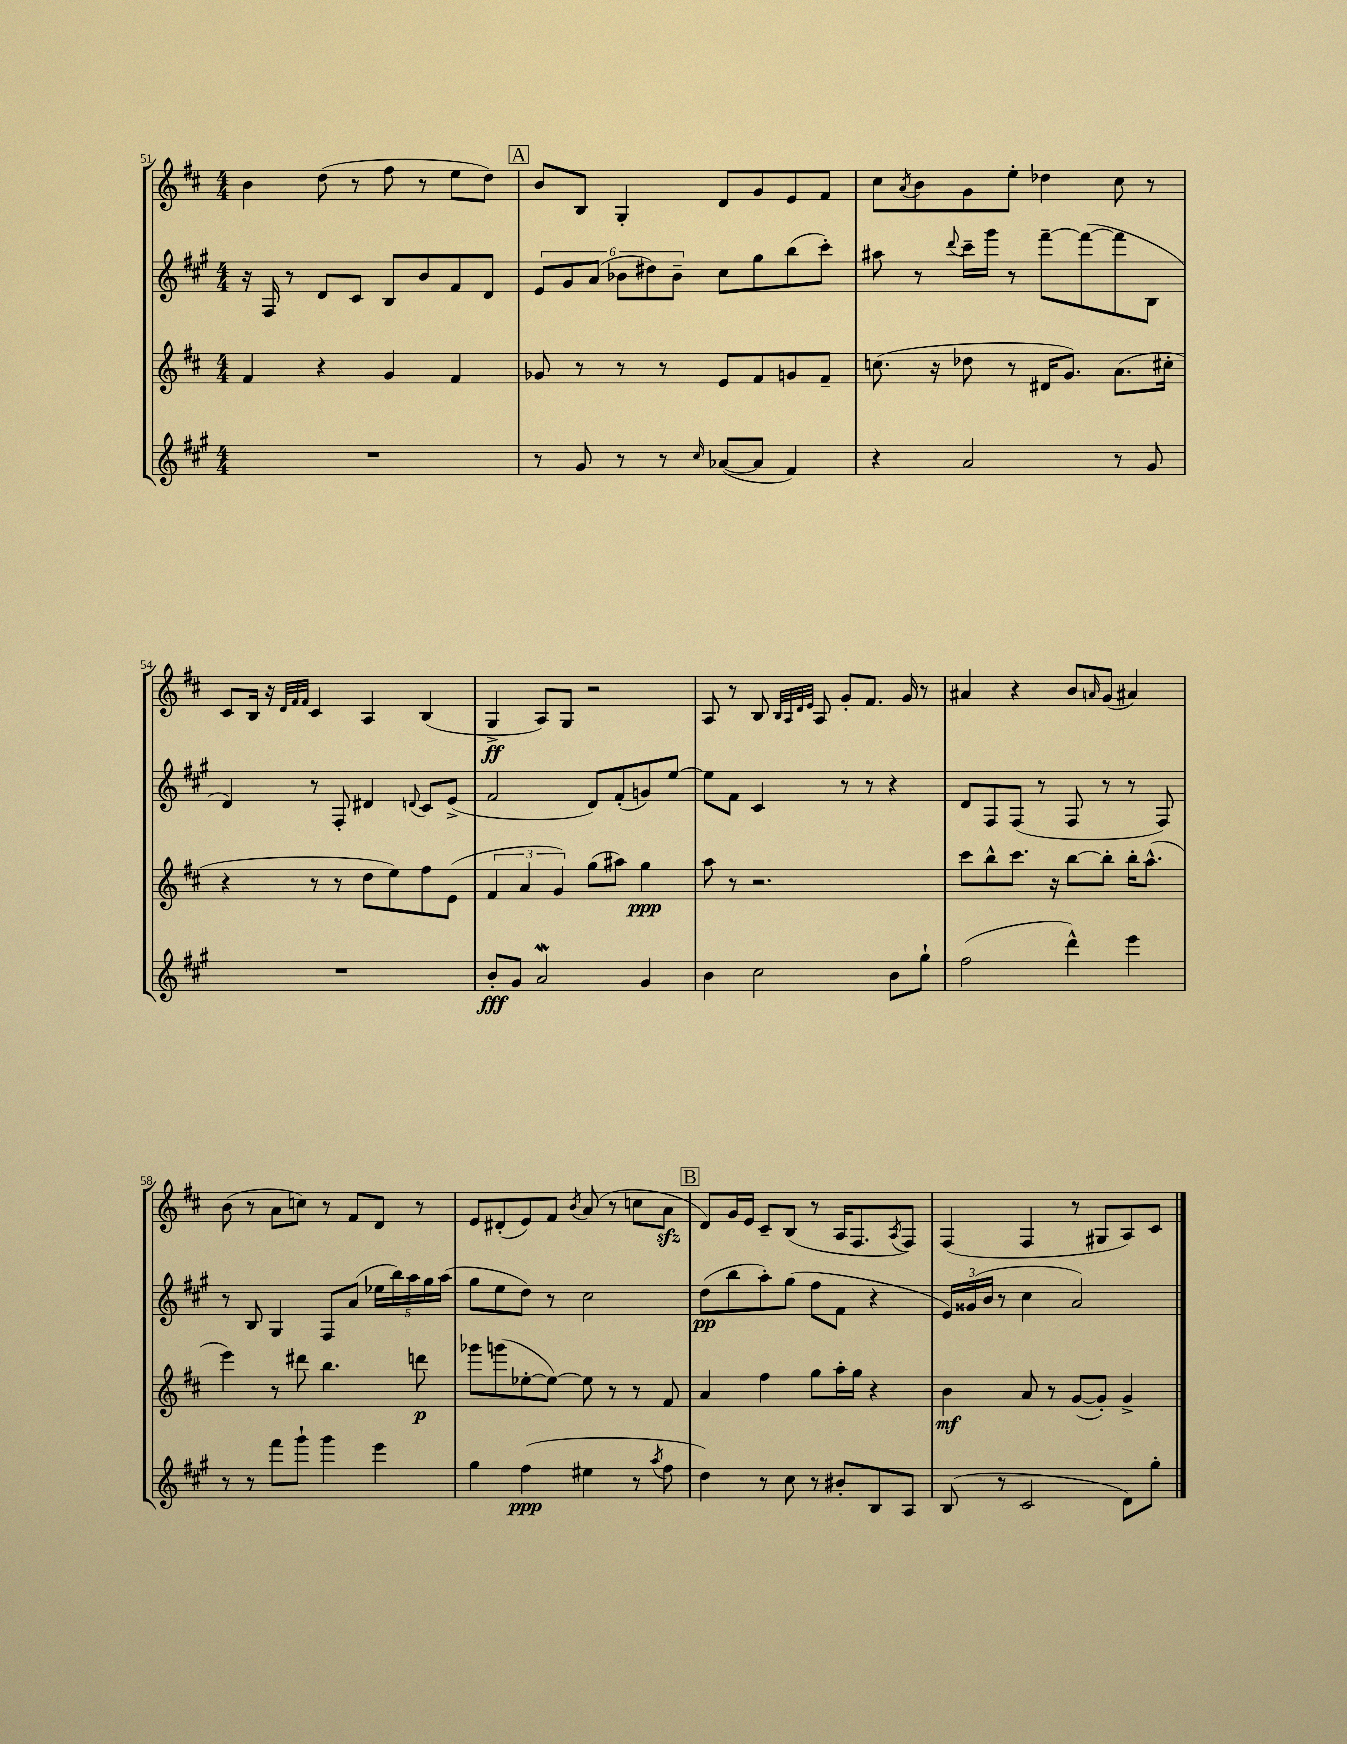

**kern	**dynam	**kern	**dynam	**kern	**dynam	**kern	**dynam
*part4	*part4	*part3	*part3	*part2	*part2	*part1	*part1
*staff4	*staff4	*staff3	*staff3	*staff2	*staff2	*staff1	*staff1
*clefG2	*	*clefG2	*	*clefG2	*	*clefG2	*
*k[f#c#g#]	*	*k[f#c#]	*	*k[f#c#g#]	*	*k[f#c#]	*
*M4/4	*	*M4/4	*	*M4/4	*	*M4/4	*
=51	=51	=51	=51	=51	=51	=51	=51
1r	.	4f#/	.	16r	.	4b\	.
.	.	.	.	16F#/	.	.	.
.	.	.	.	8r	.	.	.
.	.	4r	.	8d/L	.	(8dd\	.
.	.	.	.	8c#/J	.	8r	.
.	.	4g/	.	8B/L	.	8ff#\	.
.	.	.	.	8b/	.	8r	.
.	.	4f#/	.	8f#/	.	8ee\L	.
.	.	.	.	8d/J	.	8dd\J)	.
!!LO:REH:place=s1:t=A
=52	=52	=52	=52	=52	=52	=52	=52
8r	.	8g-X/	.	12e/L	.	8b/L	.
.	.	.	.	12g#/	.	.	.
8g#/	.	8r	.	.	.	8B/J	.
.	.	.	.	(12a/J	.	.	.
8r	.	8r	.	12b-X\L	.	4G'/	.
.	.	.	.	12dd#X\)	.	.	.
8r	.	8r	.	.	.	.	.
.	.	.	.	12b-~\J	.	.	.
16qqcc#/	.	.	.	.	.	.	.
([8a-X/L	.	8e/L	.	8cc#\L	.	8d/L	.
8a-/J]	.	8f#/	.	8gg#\	.	8g/	.
4f#/)	.	8gn/	.	(8bb\	.	8e/	.
.	.	8f#~/J	.	8ccc#'\J)	.	8f#/J	.
=53	=53	=53	=53	=53	=53	=53	=53
4r	.	(8.ccn\	.	8aa#X\	.	8cc#\L	.
.	.	.	.	.	.	8qa/	.
.	.	.	.	8r	.	8b\	.
.	.	16r	.	.	.	.	.
.	.	.	.	8qqddd/	.	.	.
2a/	.	8dd-X\	.	16ccc#~\LL	.	8g\	.
.	.	.	.	16ggg#\JJ	.	.	.
.	.	8r	.	8r	.	8ee'\J	.
.	.	16d#X/KL	.	[8fff#~\L	.	4dd-X\	.
.	.	8.g/J)	.	.	.	.	.
.	.	.	.	(8fff#\_	.	.	.
8r	.	(8.a\L	.	8fff#\]	.	8cc#\	.
8g#/	.	.	.	8B\J	.	8r	.
.	.	16cc#X'\Jk	.	.	.	.	.
!!LO:LB:g=z
=54	=54	=54	=54	=54	=54	=54	=54
1r	.	4r	.	4d/)	.	8c#/L	.
.	.	.	.	.	.	16B/Jk	.
.	.	.	.	.	.	16r	.
.	.	.	.	.	.	32qqd/LLL	.
.	.	.	.	.	.	32qqf#/	.
.	.	.	.	.	.	32qqf#/JJJ	.
.	.	8r	.	8r	.	4c#/	.
.	.	8r	.	8F#'/	.	.	.
.	.	8dd\L	.	4d#X/	.	4A/	.
.	.	8ee\)	.	.	.	.	.
.	.	.	.	8qqdn/	.	.	.
.	.	8ff#\	.	8c#/L	.	(4B/	.
.	.	(8e\J	.	(8e^/J	.	.	.
=55	=55	=55	=55	=55	=55	=55	=55
8b'/L	fff	6f#/	.	2f#/	.	4G^/	ff
8g#/J	.	.	.	.	.	.	.
.	.	6a/	.	.	.	.	.
2aw/	.	.	.	.	.	8A/L)	.
.	.	6g/)	.	.	.	.	.
.	.	.	.	.	.	8G/J	.
.	.	(8gg\L	.	8d/L)	.	2r	.
.	.	8aa#X\J)	.	(8f#'/	.	.	.
4g#/	.	4gg\	ppp	8gn/)	.	.	.
.	.	.	.	[8ee/J	.	.	.
=56	=56	=56	=56	=56	=56	=56	=56
4b\	.	8aa\	.	8ee\L]	.	8A/	.
.	.	8r	.	8f#\J	.	8r	.
2cc#\	.	2.r	.	4c#/	.	8B/	.
.	.	.	.	.	.	32qqB/LLL	.
.	.	.	.	.	.	32qqA/	.
.	.	.	.	.	.	32qqd/	.
.	.	.	.	.	.	32qqe/JJJ	.
.	.	.	.	.	.	8A/	.
.	.	.	.	8r	.	8g'/L	.
.	.	.	.	8r	.	8.f#/J	.
8b\L	.	.	.	4r	.	.	.
.	.	.	.	.	.	16g/	.
8gg#`\J	.	.	.	.	.	8r	.
=57	=57	=57	=57	=57	=57	=57	=57
(2ff#\	.	8ccc#\L	.	8d/L	.	4a#X/	.
.	.	8bb^^\	.	8F#/	.	.	.
.	.	8.ccc#\J	.	(8F#/J	.	4r	.
.	.	.	.	8r	.	.	.
.	.	16r	.	.	.	.	.
4ddd^^\)	.	[8bb\L	.	8F#/	.	8b/L	.
.	.	.	.	.	.	16qqan/	.
.	.	8bb'\J]	.	8r	.	(8g/J	.
4eee\	.	16bb'\KL	.	8r	.	4a#X/)	.
.	.	(8.aa^^\J	.	.	.	.	.
.	.	.	.	8F#/)	.	.	.
!!LO:LB:g=z
=58	=58	=58	=58	=58	=58	=58	=58
8r	.	4eee\)	.	8r	.	(8b\	.
8r	.	.	.	8B/	.	8r	.
8fff#\L	.	8r	.	4G#/	.	8a\L	.
8ggg#`\J	.	8ddd#X\	.	.	.	8ccn\J)	.
4ggg#\	.	4.bb\	.	8F#/L	.	8r	.
.	.	.	.	(8a/J	.	8f#/L	.
4eee\	.	.	.	20ee-X\LL	.	8d/J	.
.	.	.	.	20bb\)	.	.	.
.	.	.	.	20aa\	.	.	.
.	.	8dddn\	p	.	.	8r	.
.	.	.	.	20gg#\	.	.	.
.	.	.	.	(20aa\JJ	.	.	.
=59	=59	=59	=59	=59	=59	=59	=59
4gg#\	.	8ggg-X\L	.	8gg#\L	.	8e/L	.
.	.	(8gggn\	.	8ee\	.	(8d#X'/	.
(4ff#\	ppp	[8ee-X'\	.	8dd\J)	.	8e/)	.
.	.	8ee-\J_)	.	8r	.	8f#/J	.
.	.	.	.	.	.	8qb/	.
4ee#X\	.	8ee-\]	.	2cc#\	.	(8a/	.
.	.	8r	.	.	.	8r	.
8r	.	8r	.	.	.	8ccn\L	.
8qaa/	.	.	.	.	.	.	.
8ff#\	.	8f#/	.	.	.	8azz\J	.
!!LO:REH:place=s1:t=B
=60	=60	=60	=60	=60	=60	=60	=60
4dd\)	.	4a/	.	(8dd\L	pp	8d/L)	.
.	.	.	.	8bb\	.	16g/L	.
.	.	.	.	.	.	16e/JJ	.
8r	.	4ff#\	.	8aa'\)	.	8c#~/L	.
8cc#\	.	.	.	(8gg#\J	.	(8B/J	.
8r	.	8gg\L	.	8ff#\L	.	8r	.
8b#X'/L	.	16aa'\L	.	8f#\J	.	16A/KL	.
.	.	16gg\JJ	.	.	.	8.F#/	.
8B/	.	4r	.	4r	.	.	.
.	.	.	.	.	.	8qA/	.
8A/J	.	.	.	.	.	8F#/J)	.
=61	=61	=61	=61	=61	=61	=61	=61
(8B/	.	4b\	mf	24e/LL)	.	(4F#/	.
.	.	.	.	(24g##X/	.	.	.
.	.	.	.	24b/JJ	.	.	.
8r	.	.	.	8r	.	.	.
2c#/	.	8a/	.	4cc#\	.	4F#/	.
.	.	8r	.	.	.	.	.
.	.	([8g/L	.	2a/)	.	8r	.
.	.	8g'/J])	.	.	.	8G#X/L	.
8d\L)	.	4g^/	.	.	.	8A/)	.
8gg#'\J	.	.	.	.	.	8c#/J	.
==	==	==	==	==	==	==	==
*-	*-	*-	*-	*-	*-	*-	*-
